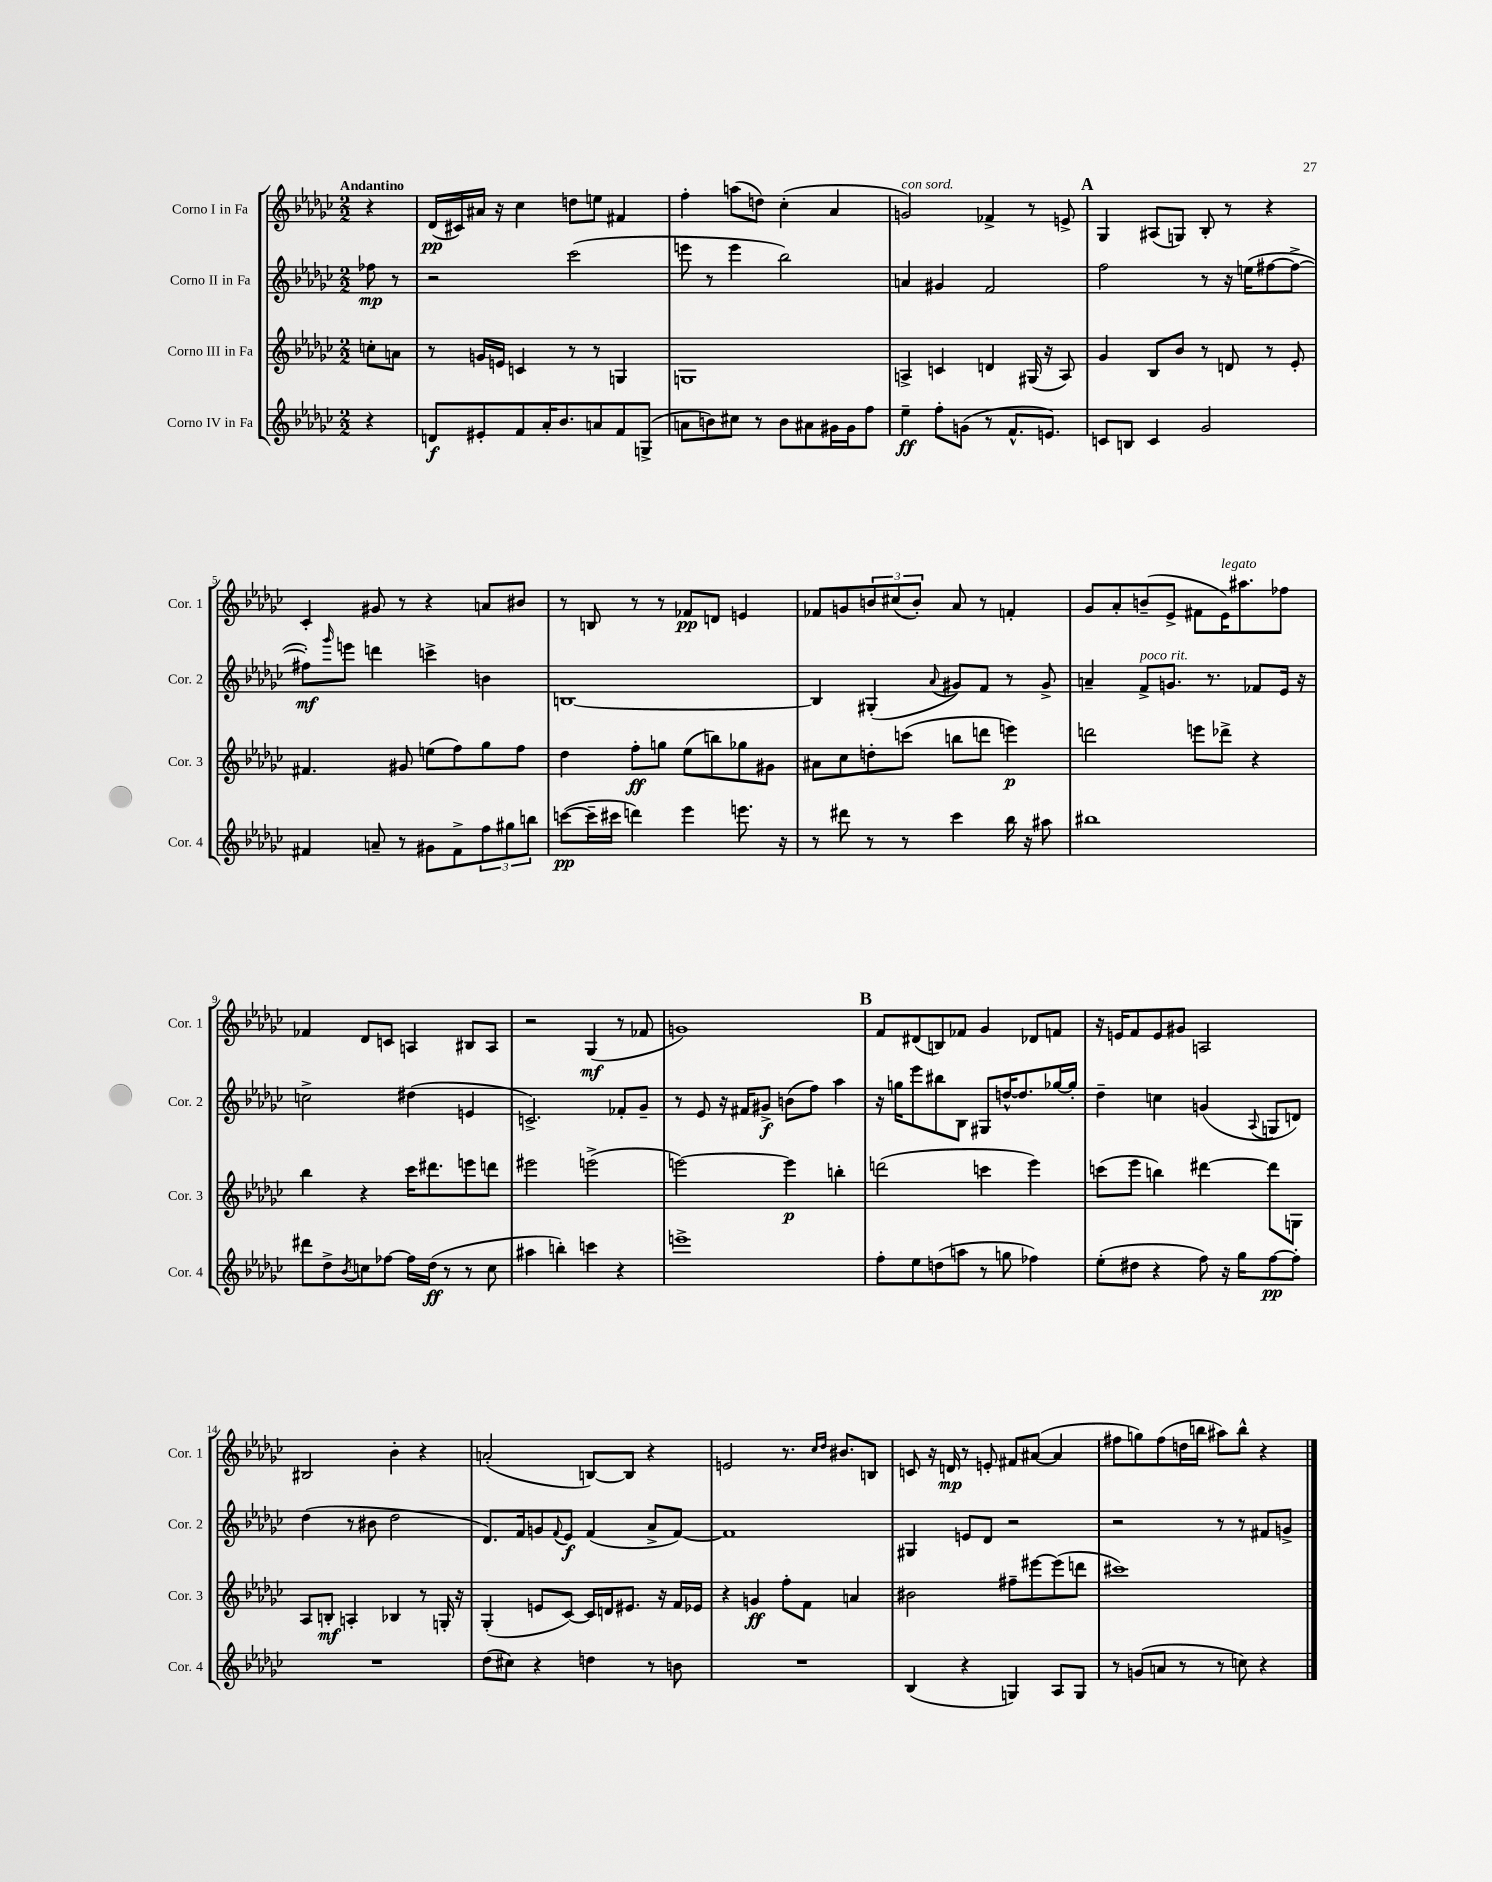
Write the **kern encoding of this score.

**kern	**dynam	**kern	**dynam	**kern	**dynam	**kern	**dynam
*part4	*part4	*part3	*part3	*part2	*part2	*part1	*part1
*staff4	*staff4	*staff3	*staff3	*staff2	*staff2	*staff1	*staff1
*I"Corno IV in Fa	*	*I"Corno III in Fa	*	*I"Corno II in Fa	*	*I"Corno I in Fa	*
*I'Cor. 4	*	*I'Cor. 3	*	*I'Cor. 2	*	*I'Cor. 1	*
*clefG2	*	*clefG2	*	*clefG2	*	*clefG2	*
*k[b-e-a-d-g-c-]	*	*k[b-e-a-d-g-c-]	*	*k[b-e-a-d-g-c-]	*	*k[b-e-a-d-g-c-]	*
*M2/2	*	*M2/2	*	*M2/2	*	*M2/2	*
=	=	=	=	=	=	=	=
!	!	!	!	!	!	!LO:TX:a:B:t=Andantino	!
4r	.	8ccn'\L	.	8ff-X\	mp	4r	.
.	.	8an\J	.	8r	.	.	.
=1	=1	=1	=1	=1	=1	=1	=1
8dn/L	f	8r	.	2r	.	(16d-/LL	pp
.	.	.	.	.	.	16c#X/)	.
8e#X'/	.	16gn/LL	.	.	.	16a#X/JJ	.
.	.	16en/JJ	.	.	.	16r	.
8f/	.	4cn/	.	.	.	4cc-\	.
16a-'/K	.	.	.	.	.	.	.
8.b-/	.	.	.	.	.	.	.
.	.	8r	.	(2ccc-\	.	8ddn\L	.
8an/	.	8r	.	.	.	8een\J	.
8f/	.	4Gn/	.	.	.	4f#X/	.
(8Gn^/J	.	.	.	.	.	.	.
=2	=2	=2	=2	=2	=2	=2	=2
8an\L	.	1Gn	.	8eeen\	.	4ff'\	.
8bn\)	.	.	.	8r	.	.	.
8cc#X\J	.	.	.	4eee\	.	(8aan\L	.
8r	.	.	.	.	.	8ddn\J)	.
8b\L	.	.	.	2bb-\)	.	(4cc-'\	.
8a#X\	.	.	.	.	.	.	.
16g#X\L	.	.	.	.	.	4a-/	.
16g#\J	.	.	.	.	.	.	.
8ff\J	.	.	.	.	.	.	.
=3	=3	=3	=3	=3	=3	=3	=3
!	!	!	!	!	!	!LO:TX:a:i:t=con sord.	!
4ee-~\	ff	4An^/	.	4an/	.	2gn/)	.
8ff'\L	.	4cn/	.	4g#X/	.	.	.
(8gn\J	.	.	.	.	.	.	.
8r	.	4dn/	.	2f/	.	4f-X^/	.
8.f^^/L	.	.	.	.	.	.	.
.	.	(16G#X/	.	.	.	8r	.
8.en/J)	.	16r	.	.	.	.	.
.	.	8A/)	.	.	.	8en^/	.
!!LO:REH:place=s1:t=A
=4	=4	=4	=4	=4	=4	=4	=4
8cn/L	.	4g-/	.	2ff\	.	4G-/	.
8Bn/J	.	.	.	.	.	.	.
4c/	.	8B-/L	.	.	.	(8A#X/L	.
.	.	8b-/J	.	.	.	8Gn/J)	.
2g-/	.	8r	.	8r	.	8B-'/	.
.	.	8dn/	.	16r	.	8r	.
.	.	.	.	(16een\KL	.	.	.
.	.	8r	.	[8ff#X\	.	4r	.
.	.	8e-'/	.	8ff#^\J_	.	.	.
!!LO:LB:g=z
=5	=5	=5	=5	=5	=5	=5	=5
4f#X/	.	4.f#X/	.	8ff#X'\L])	mf	4c-'/	.
.	.	.	.	16qqggg-/	.	.	.
.	.	.	.	8eeen\J	.	.	.
8an~/	.	.	.	4dddn\	.	8g#X/	.
8r	.	8g#X/	.	.	.	8r	.
8g#X\L	.	(8een\L	.	4cccn^\	.	4r	.
8f#^\	.	8ff\)	.	.	.	.	.
12ff\	.	8gg-\	.	4bn\	.	8an/L	.
12gg#X\	.	.	.	.	.	.	.
.	.	8ff\J	.	.	.	8b#X/J	.
12bbn\J	.	.	.	.	.	.	.
=6	=6	=6	=6	=6	=6	=6	=6
([8cccn\L	pp	4dd-\	.	[1Bn	.	8r	.
16ccc~\L]	.	.	.	.	.	8Bn/	.
16ccc#X\JJ	.	.	.	.	.	.	.
4dddn\)	.	8ff'\L	ff	.	.	8r	.
.	.	8ggn\J	.	.	.	8r	.
4eee-\	.	(8ee-\L	.	.	.	8f-X/L	pp
.	.	8bbn\)	.	.	.	8dn/J	.
8.eeen\	.	8gg-X\	.	.	.	4en/	.
.	.	8g#X\J	.	.	.	.	.
16r	.	.	.	.	.	.	.
=7	=7	=7	=7	=7	=7	=7	=7
8r	.	8a#X\L	.	4B/]	.	8f-X/L	.
8ddd#X\	.	8cc-\	.	.	.	8gn/	.
8r	.	8ddn'\	.	(4G#X'/	.	12bn/	.
.	.	.	.	.	.	(12cc#X/	.
8r	.	(8cccn\J	.	.	.	.	.
.	.	.	.	.	.	12b'/J)	.
.	.	.	.	8qqa-/	.	.	.
4ccc-\	.	8bbn\L	.	8g#X/L)	.	8a-/	.
.	.	8dddn\J	.	8f/J	.	8r	.
16bb-\	.	4eeen\)	p	8r	.	4fn'/	.
16r	.	.	.	.	.	.	.
8aa#X\	.	.	.	8g#^/	.	.	.
=8	=8	=8	=8	=8	=8	=8	=8
1bb#X	.	2dddn\	.	4an~/	.	8g-/L	.
.	.	.	.	.	.	8a-'/	.
!	!	!	!	!LO:TX:a:i:t=poco rit.	!	!	!
.	.	.	.	8f^/L	.	(8bn~/	.
.	.	.	.	8.gn/J	.	8e-^/J	.
.	.	8eeen\L	.	.	.	8f#X\L	.
.	.	.	.	8.r	.	.	.
!	!	!	!	!	!	!LO:TX:a:i:t=legato	!
.	.	8ddd-X^\J	.	.	.	16e-\K)	.
.	.	.	.	.	.	8.aa#X\	.
.	.	4r	.	8f-X/L	.	.	.
.	.	.	.	16e-/Jk	.	8ff-X\J	.
.	.	.	.	16r	.	.	.
!!LO:LB:g=z
=9	=9	=9	=9	=9	=9	=9	=9
8ddd#X\L	.	4bb-\	.	2ccn^\	.	4f-X/	.
8dd-^\	.	.	.	.	.	.	.
8qb-/	.	.	.	.	.	.	.
8ccn\	.	4r	.	.	.	8d-/L	.
[8ff-X\J	.	.	.	.	.	8cn/J	.
16ff-\LL]	.	16ccc-\KL	.	(4dd#X\	.	4An/	.
(16dd-\JJ	ff	8.ddd#X\	.	.	.	.	.
8r	.	.	.	.	.	.	.
8r	.	8eeen\	.	4en/	.	8B#X/L	.
8cc\	.	8dddn\J	.	.	.	8A/J	.
=10	=10	=10	=10	=10	=10	=10	=10
4aa#X\	.	2eee#X\	.	2.cn^/)	.	2r	.
4bbn'\)	.	.	.	.	.	.	.
4cccn\	.	(2eeen^\	.	.	.	(4G-/	mf
4r	.	.	.	8f-X'/L	.	8r	.
.	.	.	.	8g-~/J	.	8f-X/	.
=11	=11	=11	=11	=11	=11	=11	=11
1eeen^	.	[2eeen\)	.	8r	.	1gn)	.
.	.	.	.	8e-/	.	.	.
.	.	.	.	16r	.	.	.
.	.	.	.	16f#X/KL	.	.	.
.	.	.	.	8g#X^/J	f	.	.
.	.	4eee\]	p	(8bn\L	.	.	.
.	.	.	.	8ff\J)	.	.	.
.	.	4bbn'\	.	4aa-\	.	.	.
!!LO:REH:place=s1:t=B
=12	=12	=12	=12	=12	=12	=12	=12
8ff'\L	.	(2dddn\	.	16r	.	8f/L	.
.	.	.	.	16ggn\KL	.	.	.
8ee-\	.	.	.	8eee-\	.	(8d#X/	.
(8ddn\	.	.	.	8bb#X\	.	8Bn/)	.
8aan\J	.	.	.	8B-\J	.	8f-X/J	.
8r	.	4cccn\	.	8G#X/L	.	4g-/	.
8ggn\	.	.	.	[16ddn^^/K	.	.	.
.	.	.	.	8.dd/]	.	.	.
4ff-X\)	.	4eee-\)	.	.	.	8d-X/L	.
.	.	.	.	[16gg-X/L	.	8fn/J	.
.	.	.	.	16gg-'/JJ]	.	.	.
=13	=13	=13	=13	=13	=13	=13	=13
(8ee-'\L	.	(8cccn\L	.	4dd-~\	.	16r	.
.	.	.	.	.	.	16en/KL	.
8dd#X\J	.	8eee-\J	.	.	.	8f/	.
4r	.	4bbn\)	.	4ccn\	.	8e/	.
.	.	.	.	.	.	8g#X/J	.
8ff\)	.	[4ddd#X\	.	(4gn/	.	2An/	.
16r	.	.	.	.	.	.	.
16gg-\KL	.	.	.	.	.	.	.
.	.	.	.	8qqA-/	.	.	.
[8ff\	pp	8ddd#\L]	.	8Gn/L	.	.	.
8ff'\J]	.	8Gn\J	.	8dn/J)	.	.	.
!!LO:LB:g=z
=14	=14	=14	=14	=14	=14	=14	=14
1r	.	8A-/L	.	(4dd-\	.	2B#X/	.
.	.	8Bn'/J	mf	.	.	.	.
.	.	4An'/	.	8r	.	.	.
.	.	.	.	8b#X\	.	.	.
.	.	4B-X/	.	2dd-\	.	4b-'\	.
.	.	8r	.	.	.	4r	.
.	.	16Gn'/	.	.	.	.	.
.	.	16r	.	.	.	.	.
=15	=15	=15	=15	=15	=15	=15	=15
(8dd-\L	.	(4G-'/	.	8.d-/L)	.	(2an'/	.
8cc#X\J)	.	.	.	.	.	.	.
.	.	.	.	16f/k	.	.	.
4r	.	8en/L	.	8gn/	.	.	.
.	.	.	.	8qqf/	.	.	.
.	.	[8c-/J)	.	8e-/J	f	.	.
4ddn\	.	16c-/LL]	.	(4f/	.	[8Bn/L)	.
.	.	16dn/J	.	.	.	.	.
.	.	8.e#X/J	.	.	.	8B/J]	.
8r	.	.	.	8a-^/L	.	4r	.
.	.	16r	.	.	.	.	.
8bn\	.	16f/LL	.	[8f/J)	.	.	.
.	.	16e-X/JJ	.	.	.	.	.
=16	=16	=16	=16	=16	=16	=16	=16
1r	.	4r	.	1f]	.	2en/	.
.	.	4gn/	ff	.	.	.	.
.	.	8ff'\L	.	.	.	8.r	.
.	.	8f\J	.	.	.	.	.
.	.	.	.	.	.	16qqcc-/LL	.
.	.	.	.	.	.	16qqdd-/JJ	.
.	.	.	.	.	.	8.b#X/L	.
.	.	4an/	.	.	.	.	.
.	.	.	.	.	.	8Bn/J	.
=17	=17	=17	=17	=17	=17	=17	=17
(4B-/	.	2b#X\	.	4G#X/	.	8cn/	.
.	.	.	.	.	.	16r	.
.	.	.	.	.	.	16dn/	mp
4r	.	.	.	8en/L	.	8r	.
.	.	.	.	8d-/J	.	8en'/	.
4Gn/)	.	8ff#X~\L	.	2r	.	8f#X/L	.
.	.	[8eee#X\	.	.	.	([8a#X/J	.
8A-/L	.	(8eee#\]	.	.	.	4a#/]	.
8G/J	.	8dddn\J	.	.	.	.	.
=18	=18	=18	=18	=18	=18	=18	=18
8r	.	1ccc#X)	.	2r	.	8ff#X\L	.
(8gn/L	.	.	.	.	.	8ggn\)	.
8an/J	.	.	.	.	.	(8ff#\	.
8r	.	.	.	.	.	16ddn\L	.
.	.	.	.	.	.	16bbn\JJ	.
8r	.	.	.	8r	.	8aa#X\L)	.
8ccn\)	.	.	.	8r	.	8bb^^\J	.
4r	.	.	.	8f#X/L	.	4r	.
.	.	.	.	8gn^/J	.	.	.
==	==	==	==	==	==	==	==
*-	*-	*-	*-	*-	*-	*-	*-
